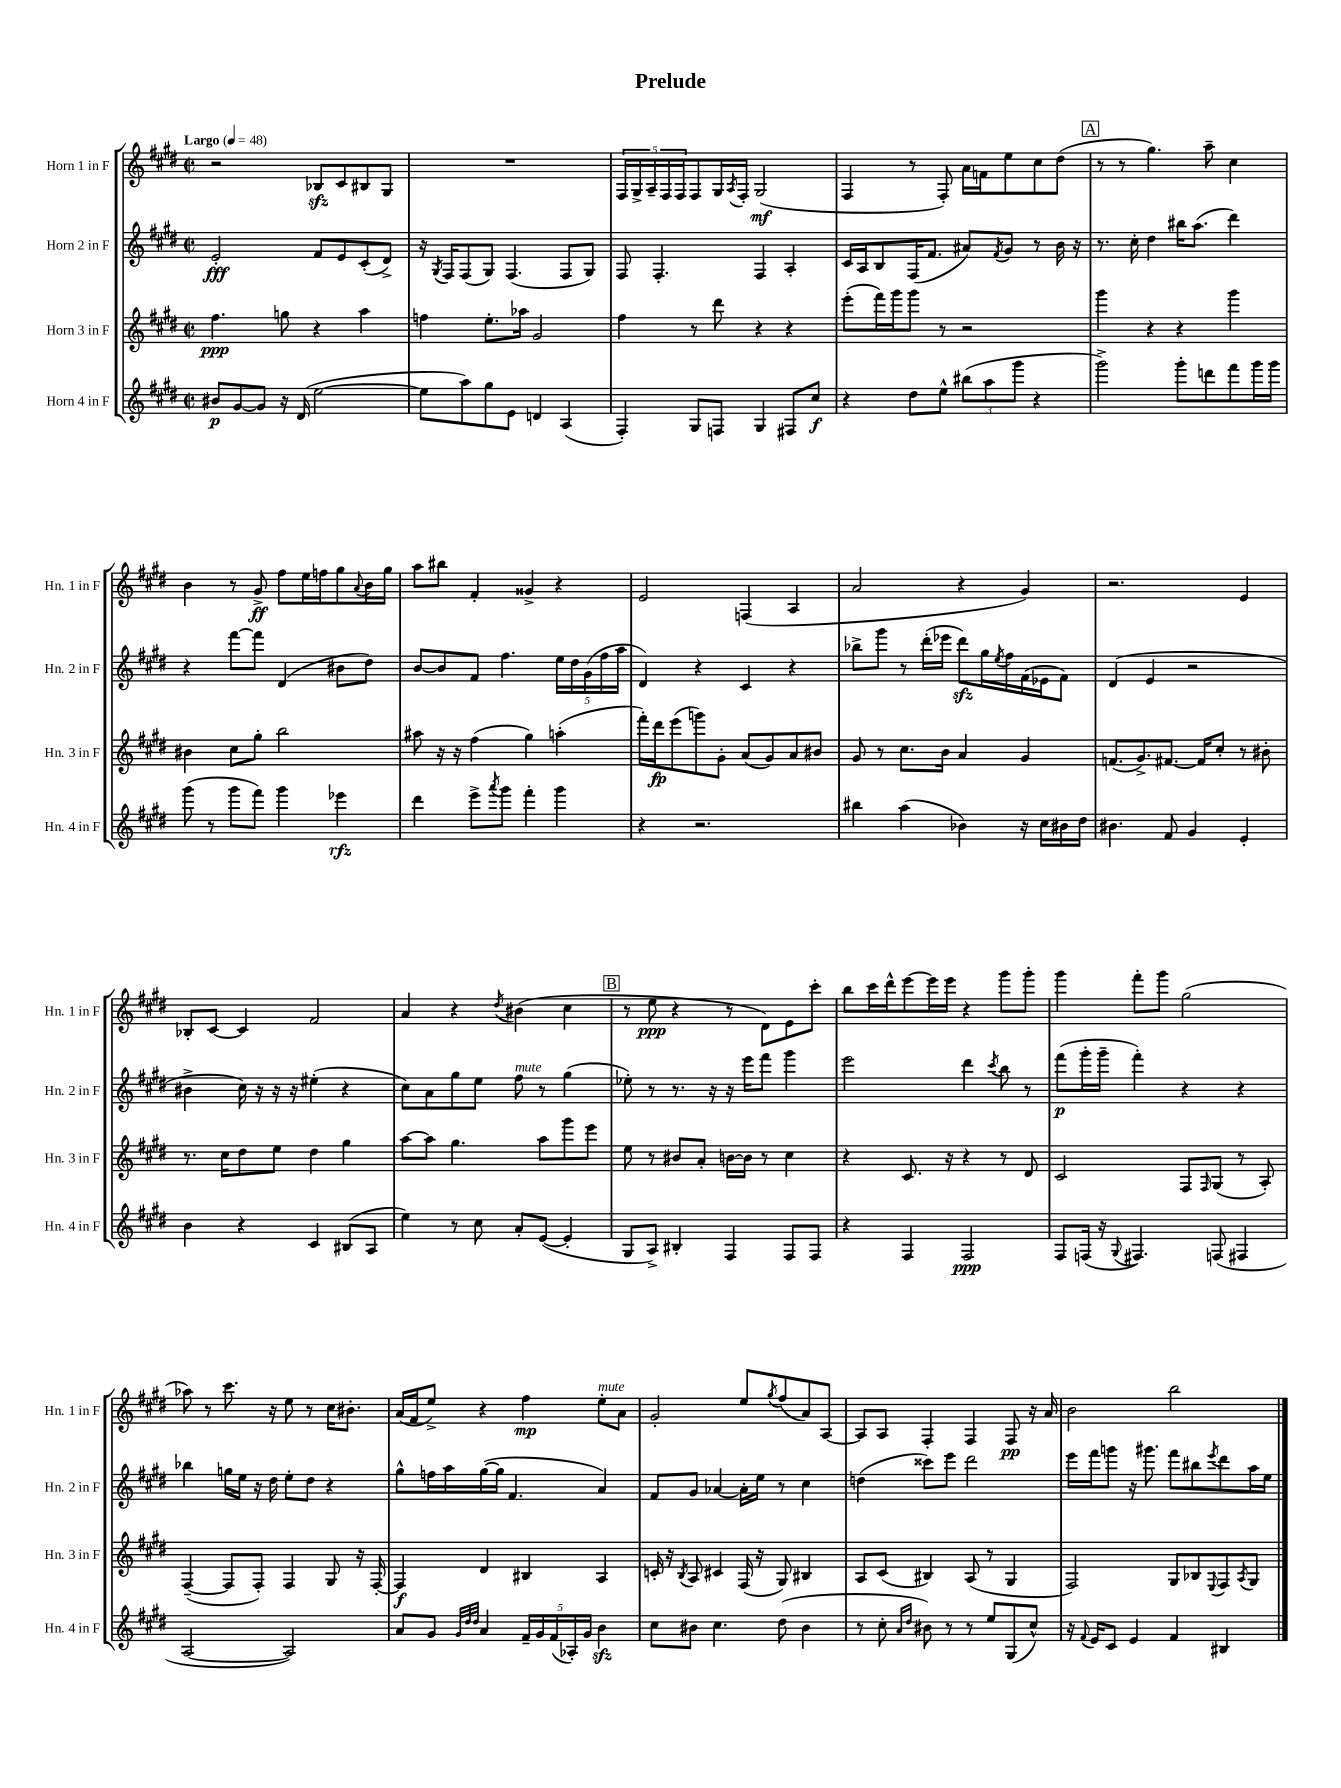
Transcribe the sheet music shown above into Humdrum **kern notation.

**kern	**kern	**kern	**kern
*staff4	*staff3	*staff2	*staff1
*clefG2	*clefG2	*clefG2	*clefG2
*k[f#c#g#d#]	*k[f#c#g#d#]	*k[f#c#g#d#]	*k[f#c#g#d#]
*M2/2	*M2/2	*M2/2	*M2/2
*met(c|)	*met(c|)	*met(c|)	*met(c|)
*MM48	*MM48	*MM48	*MM48
8b#/L	4.ff#\	2e'/	2r
[8g#/	.	.	.
8g#/]J	.	.	.
16r	8gg\	.	.
(16d#/	.	.	.
[2ee\	4r	8f#/L	8B-/L
.	.	8e/	8c#/
.	4aa\	(8c#'/	8B#/
.	.	8d#^/J)	8G#/J
=	=	=	=
8ee\]L	4ff\	16r	1r
.	.	8qG#/	.
.	.	16F#/LK	.
8aa\)	.	(8F#/	.
8gg#\	8.ee'\L	8G#/J)	.
8e\J	.	(4.F#/	.
.	16aa-\Jk	.	.
4d/	2g#/	.	.
(4A/	.	8F#/L	.
.	.	8G#/J)	.
=	=	=	=
4F#'/)	4ff#\	8F#/	20F#/LL
.	.	.	20G#^/
.	.	.	20A~/
.	.	4.F#'/	.
.	.	.	20F#/
.	.	.	20F#/J
8G#/L	8r	.	8F#/
8F/J	8ddd#\	.	16G#/L
.	.	.	8qA/
.	.	.	16F#'/JJ
4G#/	4r	4F#/	(2G#/
8F#/L	4r	4A'/	.
8cc#/J	.	.	.
=	=	=	=
4r	(8eee'\L	16c#/LL	4F#/
.	.	16A/J	.
.	16fff#\L)	8B/	.
.	16ggg#\J	.	.
8dd#\L	8ggg#\J	(16F#/K	8r
.	.	8.f#/J	.
8ee^^\J	8r	.	8F#'/)
(12bb#\L	2r	8a#/L)	16a\LL
.	.	.	16f\J
12aa\	.	.	.
.	.	8qf#/	.
.	.	8g#/J	8ee\
12ggg#\J	.	.	.
4r	.	8r	8cc#\
.	.	16b\	(8dd#\J
.	.	16r	.
=	=	=	=
2ggg#^\)	4ggg#\	8.r	8r
.	.	.	8r
.	.	16cc#'\	.
.	4r	4dd#\	4.gg#\)
8ggg#'\L	4r	16bb#\LK	.
.	.	(8.aa\J	.
8ddd\	.	.	8aa~\
8fff#\	4ggg#\	4ddd#\)	4cc#\
16ggg#\L	.	.	.
16ggg#\JJ	.	.	.
=	=	=	=
(8ggg#\	4b#\	4r	4b\
8r	.	.	.
8ggg#\L	8cc#\L	[8fff#\L	8r
8fff#\J)	8gg#'\J	8fff#\]J	8g#^/
4ggg#\	2bb\	(4d#/	8ff#\L
.	.	.	16ee\L
.	.	.	16ff\J
4eee-\	.	8b#\L	8gg#\
.	.	.	8qqa/
.	.	8dd#\J)	16b\L
.	.	.	16gg#\JJ
=	=	=	=
4ddd#\	8aa#\	[8b/L	8aa\L
.	16r	8b/]	8bb#\J
.	16r	.	.
8eee^\L	(4ff#\	8f#/J	4f#'/
8qaaa/	.	.	.
8ggg#\J	.	4.ff#\	.
4fff#'\	4gg#\)	.	4g##^/
4ggg#\	(4aa'\	20ee\LL	4r
.	.	20dd#\	.
.	.	(20g#\	.
.	.	20ff#\	.
.	.	20aa\JJ	.
=	=	=	=
4r	16fff#'\LL)	4d#/)	2e/
.	16ddd#\J	.	.
.	(8eee\	.	.
2.r	8ggg\)	4r	.
.	8g#'\J	.	.
.	(8a/L	4c#/	(4F/
.	8g#/)	.	.
.	8a/	4r	4A/
.	8b#/J	.	.
=	=	=	=
4bb#\	8g#/	8bb-^\L	2a/
.	8r	8ggg#\J	.
(4aa\	8.cc#\L	8r	.
.	.	(16ddd#'\LL	.
.	16b\Jk	16eee-\JJ	.
4b-\)	4a/	8ddd#\L)	4r
.	.	16gg#\L	.
.	.	8qee/	.
.	.	16ff#\	.
16r	4g#/	(16f#\	4g#/)
16cc#\LL	.	16e-\J	.
16b#\	.	8f#\J)	.
16dd#\JJ	.	.	.
=	=	=	=
4.b#\	(8.f/L	(4d#/	2.r
.	8.g#^/)	.	.
.	.	4e/	.
8f#/	[8.f#/J	.	.
4g#/	.	2r	.
.	16f#/]LK	.	.
.	8cc#'/J	.	.
4e'/	8r	.	4e/
.	8b#'\	.	.
=	=	=	=
4b\	8.r	4b#^\	8B-'/L
.	.	.	[8c#/J
.	16cc#\LK	.	.
4r	8dd#\	16cc#\)	4c#/]
.	.	16r	.
.	8ee\J	16r	.
.	.	16r	.
4c#/	4dd#\	(4ee#'\	2f#/
(8B#/L	4gg#\	4r	.
8A/J	.	.	.
=	=	=	=
4ee\)	[8aa\L	8cc#\L)	4a/
.	8aa\]J	8a\	.
8r	4.gg#\	8gg#\	4r
8cc#\	.	8ee\J	.
.	.	.	8qdd#/
8a'/L	.	8ff#\	(4b#\
([8e/J	8aa\L	8r	.
4e'/]	8ggg#\	(4gg#\	4cc#\
.	8eee\J	.	.
=	=	=	=
8G#/L	8ee\	8ee-'\)	8r
8A^/J)	8r	8r	8ee\
4B#'/	8b#/L	8.r	4r
.	8a'/J	.	.
.	.	16r	.
4F#/	[16b\LL	16r	8r
.	16b\]JJ	16eee\LK	.
.	8r	8fff#\J	8d#\L)
8F#/L	4cc#\	4ggg#\	8e\
8F#/J	.	.	8ccc#'\J
=	=	=	=
4r	4r	2eee\	8bb\L
.	.	.	16ccc#\L
.	.	.	16ddd#^^\J
4F#/	8.c#/	.	[8eee\
.	.	.	16eee\]L
.	16r	.	16eee\JJ
2F#/	4r	4ddd#\	4r
.	.	8qccc#/	.
.	8r	8bb\	8ggg#\L
.	8d#/	8r	8ggg#'\J
=	=	=	=
8F#/L	2c#/	(8fff#\L	4ggg#\
(16F/Jk	.	16ggg#'\L	.
16r	.	16ggg#~\JJ	.
8qqG#/	.	.	.
4.F#/)	.	4fff#'\)	8fff#'\L
.	.	.	8ggg#\J
.	8F#/L	4r	(2gg#\
.	16qqF#/	.	.
(8F/	(8G#/J	.	.
4F#/	8r	4r	.
.	8A'/)	.	.
=	=	=	=
[2A/	([4F#~/	4bb-\	8aa-\)
.	.	.	8r
.	8F#/]L	16gg\LL	8.ccc#\
.	.	16ee\JJ	.
.	8F#'/J)	16r	.
.	.	16dd#\	16r
2A/])	4F#/	8ee'\L	8ee\
.	.	8dd#\J	8r
.	8G#/	4r	16cc#\LK
.	.	.	8.b#'\J
.	16r	.	.
.	[16F#'/	.	.
=	=	=	=
8a/L	4F#/]	8gg#^^\L	(16a/LL
.	.	.	16f#/J
8g#/J	.	16ff\L	8ee^/J)
.	.	16aa\	.
32qqg#/LLL	.	.	.
32qqdd#/	.	.	.
32qqdd#/JJJ	.	.	.
4a/	4d#/	([16gg#\	4r
.	.	16gg#\]JJ	.
.	.	4.f#/	.
20f#~/LL	4B#/	.	4ff#\
20g#/	.	.	.
(20f#/	.	.	.
20A-'/)	.	.	.
20g#/JJ	.	.	.
4b\	4A/	4a/)	8ee'\L
.	.	.	8a\J
=	=	=	=
8cc#\L	16c'/	8f#/L	2g#'/
.	16r	.	.
.	8qB/	.	.
8b#\J	8A/	8g#/J	.
4.cc#\	4c#/	[4a-/	.
.	(16F#/	16a-'\]LL	8ee/L
.	16r	16ee\JJ	.
.	.	.	8qgg#/
(8dd#\	8G#/)	8r	(8ff#/
4b#\	4B#/	4cc#\	8a/)
.	.	.	[8A/J
=	=	=	=
8r	8A/L	(4dd\	8A/]L
8cc#'\	(8c#/J	.	8A/J
16qqa/LL	.	.	.
16qqdd#/JJ	.	.	.
8b#\)	4B#/)	8ccc##\L)	4F#'/
8r	.	8eee\J	.
8r	(8A/	2ddd#\	4F#/
8ee/L	8r	.	.
(8G#/	4G#/	.	8F#/
8cc#^^/J)	.	.	16r
.	.	.	16a/
=	=	=	=
16r	2F#/)	16eee\LL	2b\
8qqf#/	.	.	.
16e/LK	.	16fff#\J	.
8c#/J	.	8ggg\J	.
4e/	.	16r	.
.	.	8.ggg#\	.
4f#/	8G#/L	8fff#\L	2bb\
.	8B-/	8bb#\	.
.	8qqE/	8qeee/	.
4B#/	8F#/	8ddd#\	.
.	8qA/	.	.
.	8G#/J	16aa\L	.
.	.	16ee\JJ	.
==	==	==	==
*-	*-	*-	*-
